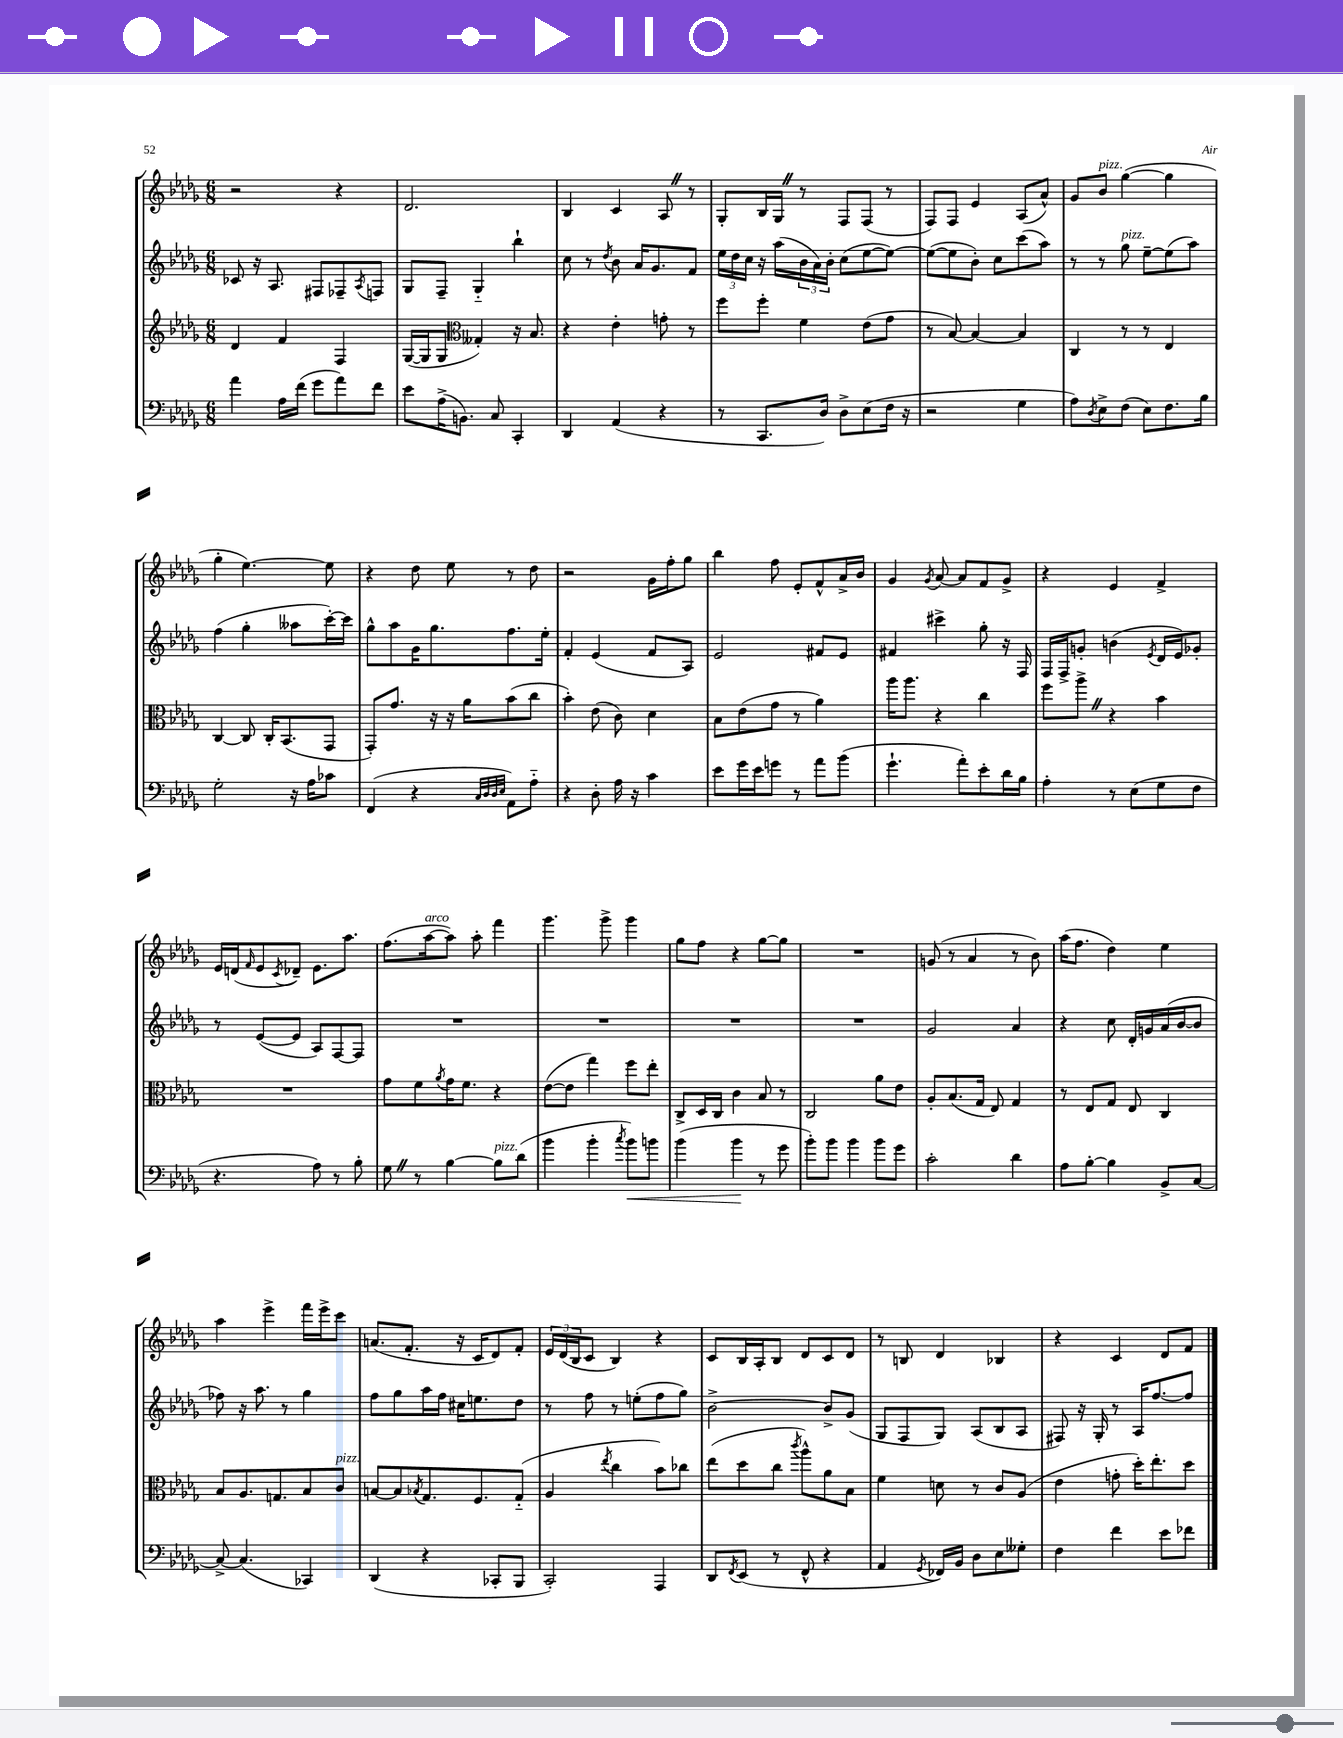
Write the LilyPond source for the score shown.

<<
\new StaffGroup <<
\new Staff = "s0" {
    \clef treble \key des \major \numericTimeSignature \time 6/8
    r2 r4 |
    des'2. |
    bes4 c'4 aes8 \once \override BreathingSign.text = \markup { \musicglyph "scripts.caesura.straight" } \breathe r8 |
    ges8-. bes16 ges16 \once \override BreathingSign.text = \markup { \musicglyph "scripts.caesura.straight" } \breathe r8 f8 f8( r8 |
    f8) f8 ees'4 aes8( aes'8-^) |
    ges'8 bes'8^\markup { \italic "pizz." } ges''4~( ges''4 |
    ges''4-. ees''4.~) ees''8 |
    r4 des''8 ees''8 r8 des''8 |
    r2 ges'16 f''16-. ges''8 |
    bes''4 f''8 ees'8-. f'8-^ aes'16-> bes'16 |
    ges'4 \acciaccatura { ges'8 } aes'8~ aes'8 f'8 ges'8-> |
    r4 ees'4 f'4-> |
    ees'16 d'16( \grace { f'16 } ees'8 \acciaccatura { c'8 } des'8--) ees'8. aes''8. |
    f''8.( aes''16~^\markup { \italic "arco" } aes''8) aes''8-. f'''4 |
    ges'''4. ges'''8-> ges'''4 |
    ges''8 f''8 r4 ges''8~ ges''8 |
    R2. |
    g'8( r8 aes'4 r8 bes'8) |
    aes''16( f''8. des''4) ees''4 |
    aes''4 ees'''4-> f'''16 ees'''16-> c'''8 |
    a'8.( f'8.-. r16 c'16 des'8) f'8-. |
    \tuplet 3/2 { ees'16 des'16( bes16 } c'8 bes4) r4 |
    c'8 bes16 aes16-. bes8 des'8 c'8 des'8 |
    r8 b8 des'4 bes4 |
    r4 c'4 des'8 f'8 \bar "|." |
}
\new Staff = "s1" {
    \clef treble \key des \major \numericTimeSignature \time 6/8
    ces'8 r16 aes8. fis8 fes8-- \acciaccatura { aes8 } f8 |
    ges8 f8-- ges4-_ bes''4-! |
    c''8 r8 \acciaccatura { des''8 } bes'8 aes'16 ges'8. f'8 |
    \tuplet 3/2 { ees''16 des''16 c''16 } r16 aes''16( \tuplet 3/2 { bes'16 aes'16) bes'16-. } c''8( ees''8~ ees''8~) |
    ees''8~( ees''8 bes'8-.) c''8 c'''8( aes''8) |
    r8 r8 ges''8^\markup { \italic "pizz." } ees''8~-- ees''8( aes''8) |
    f''4( ges''4-. aeses''8 c'''16~-.) c'''16 |
    ges''8-^ aes''8 ges'16 ges''8. f''8. ees''16-. |
    f'4-. ees'4( f'8 aes8) |
    ees'2 fis'8 ees'8 |
    fis'4 cis'''4-> ges''8-. r16 f16 |
    f16 f16-> g'8-. b'4( \acciaccatura { ees'8 } des'16 ees'16) ges'8-. |
    r8 ees'8~( ees'8 aes8) f8~ f8 |
    R2. |
    R2. |
    R2. |
    R2. |
    ges'2 aes'4 |
    r4 c''8 des'16-. g'16 aes'16( bes'16~ bes'8 |
    fes''8) r16 aes''8. r8 ges''4 |
    f''8 ges''8 aes''16 f''16 cis''16 e''8. des''8 |
    r8 f''8 r8 e''8-.( f''8 ges''8) |
    bes'2~-> bes'8-> ges'8( |
    ges8 f8 ges8) aes8( bes8 aes8 |
    fis8) r16 ges16-. r8 aes16 f''8.~ f''8 \bar "|." |
}
\new Staff = "s2" {
    \clef treble \key des \major \numericTimeSignature \time 6/8
    des'4 f'4 f4 |
    ges16~( ges16 ges8 \clef alto geses4-.) r16 bes8. |
    r4 ees'4-. g'8-. r8 |
    f''8 f''8-. f'4 ees'8( ges'8 |
    r8 bes8~) bes4~ bes4 |
    c4 r8 r8 ees4 |
    c4~ c8 c16-. bes,8.( ges,8 |
    ges,8-.) ges'8. r16 r16 aes'16 bes'8( c''8 |
    bes'4-.) ees'8( c'8) des'4 |
    bes8 ees'8( ges'8 r8 aes'4) |
    aes''16 aes''8. r4 c''4 |
    f''8 aes''8-> \once \override BreathingSign.text = \markup { \musicglyph "scripts.caesura.straight" } \breathe r4 bes'4 |
    R2. |
    ges'8 f'8 \acciaccatura { aes'8 } ges'16 f'8. r4 |
    ees'8~( ees'8 ges''4) f''8 ees''8-. |
    c8-> des16 c16 c'4 bes8 r8 |
    c2 aes'8 ees'8 |
    aes8-. bes8.( ges16 ees8) ges4 |
    r8 ees8 ges8 ees8 c4 |
    bes8 aes8. g8. bes8 c'8^\markup { \italic "pizz." } |
    b8~ b8 \acciaccatura { bes8 } ges8. f8. ges8-_( |
    aes4 \acciaccatura { ees''8 } c''4 bes'8) ces''8 |
    ees''8( des''8 c''8 \acciaccatura { c'''8 } aes''8-^) aes'8 bes8 |
    f'4 d'8 r8 c'8 aes8( |
    ees'4 g'8-. des''16-.) ees''8.-. des''8 \bar "|." |
}
\new Staff = "s3" {
    \clef bass \key des \major \numericTimeSignature \time 6/8
    aes'4 aes16 f'16( ges'8 aes'8) f'8 |
    ees'8 aes16->( b,8.) c8 c,4-. |
    des,4 aes,4( r4 |
    r8 c,8. des16) des8-> ees8( f16 r16 |
    r2 ges4 |
    aes8) \acciaccatura { des8 } ees8-> f8( ees8) f8. bes16 |
    ges2-. r16 aes16 ces'8 |
    f,4( r4 \grace { c32 des32 des32 ees32 } aes,8) aes8-_ |
    r4 des8-. aes16 r16 c'4 |
    ees'8 ges'16 ees'16 g'8 r8 aes'8 bes'8( |
    ges'4.-! aes'8-.) ees'8-. des'16 bes16 |
    aes4-. r8 ees8( ges8 f8 |
    r4. aes8) r8 bes8-. |
    ges8 \once \override BreathingSign.text = \markup { \musicglyph "scripts.caesura.straight" } \breathe r8 bes4~ bes8^\markup { \italic "pizz." } des'8( |
    bes'4 bes'4-. \acciaccatura { c''8 } bes'8\<) b'8 |
    bes'4( bes'4\! r8 ges'8 |
    bes'8-.) bes'8 bes'4 bes'8 ges'8 |
    c'2-. des'4 |
    aes8 bes8~-. bes4 bes,8-> c8~ |
    c8~-> c4.( ces,4) |
    des,4( r4 ces,8-. bes,,8 |
    c,2-.) aes,,4 |
    des,8 \acciaccatura { f,8 } ees,8( r8 f,8-^ r4 |
    aes,4 \acciaccatura { ges,8 } fes,16) bes,16 des8 ees8 geses8-. |
    f4 f'4 ees'8 fes'8 \bar "|." |
}
>>
>>
\layout { \context { \Score \remove "Bar_number_engraver" } }
